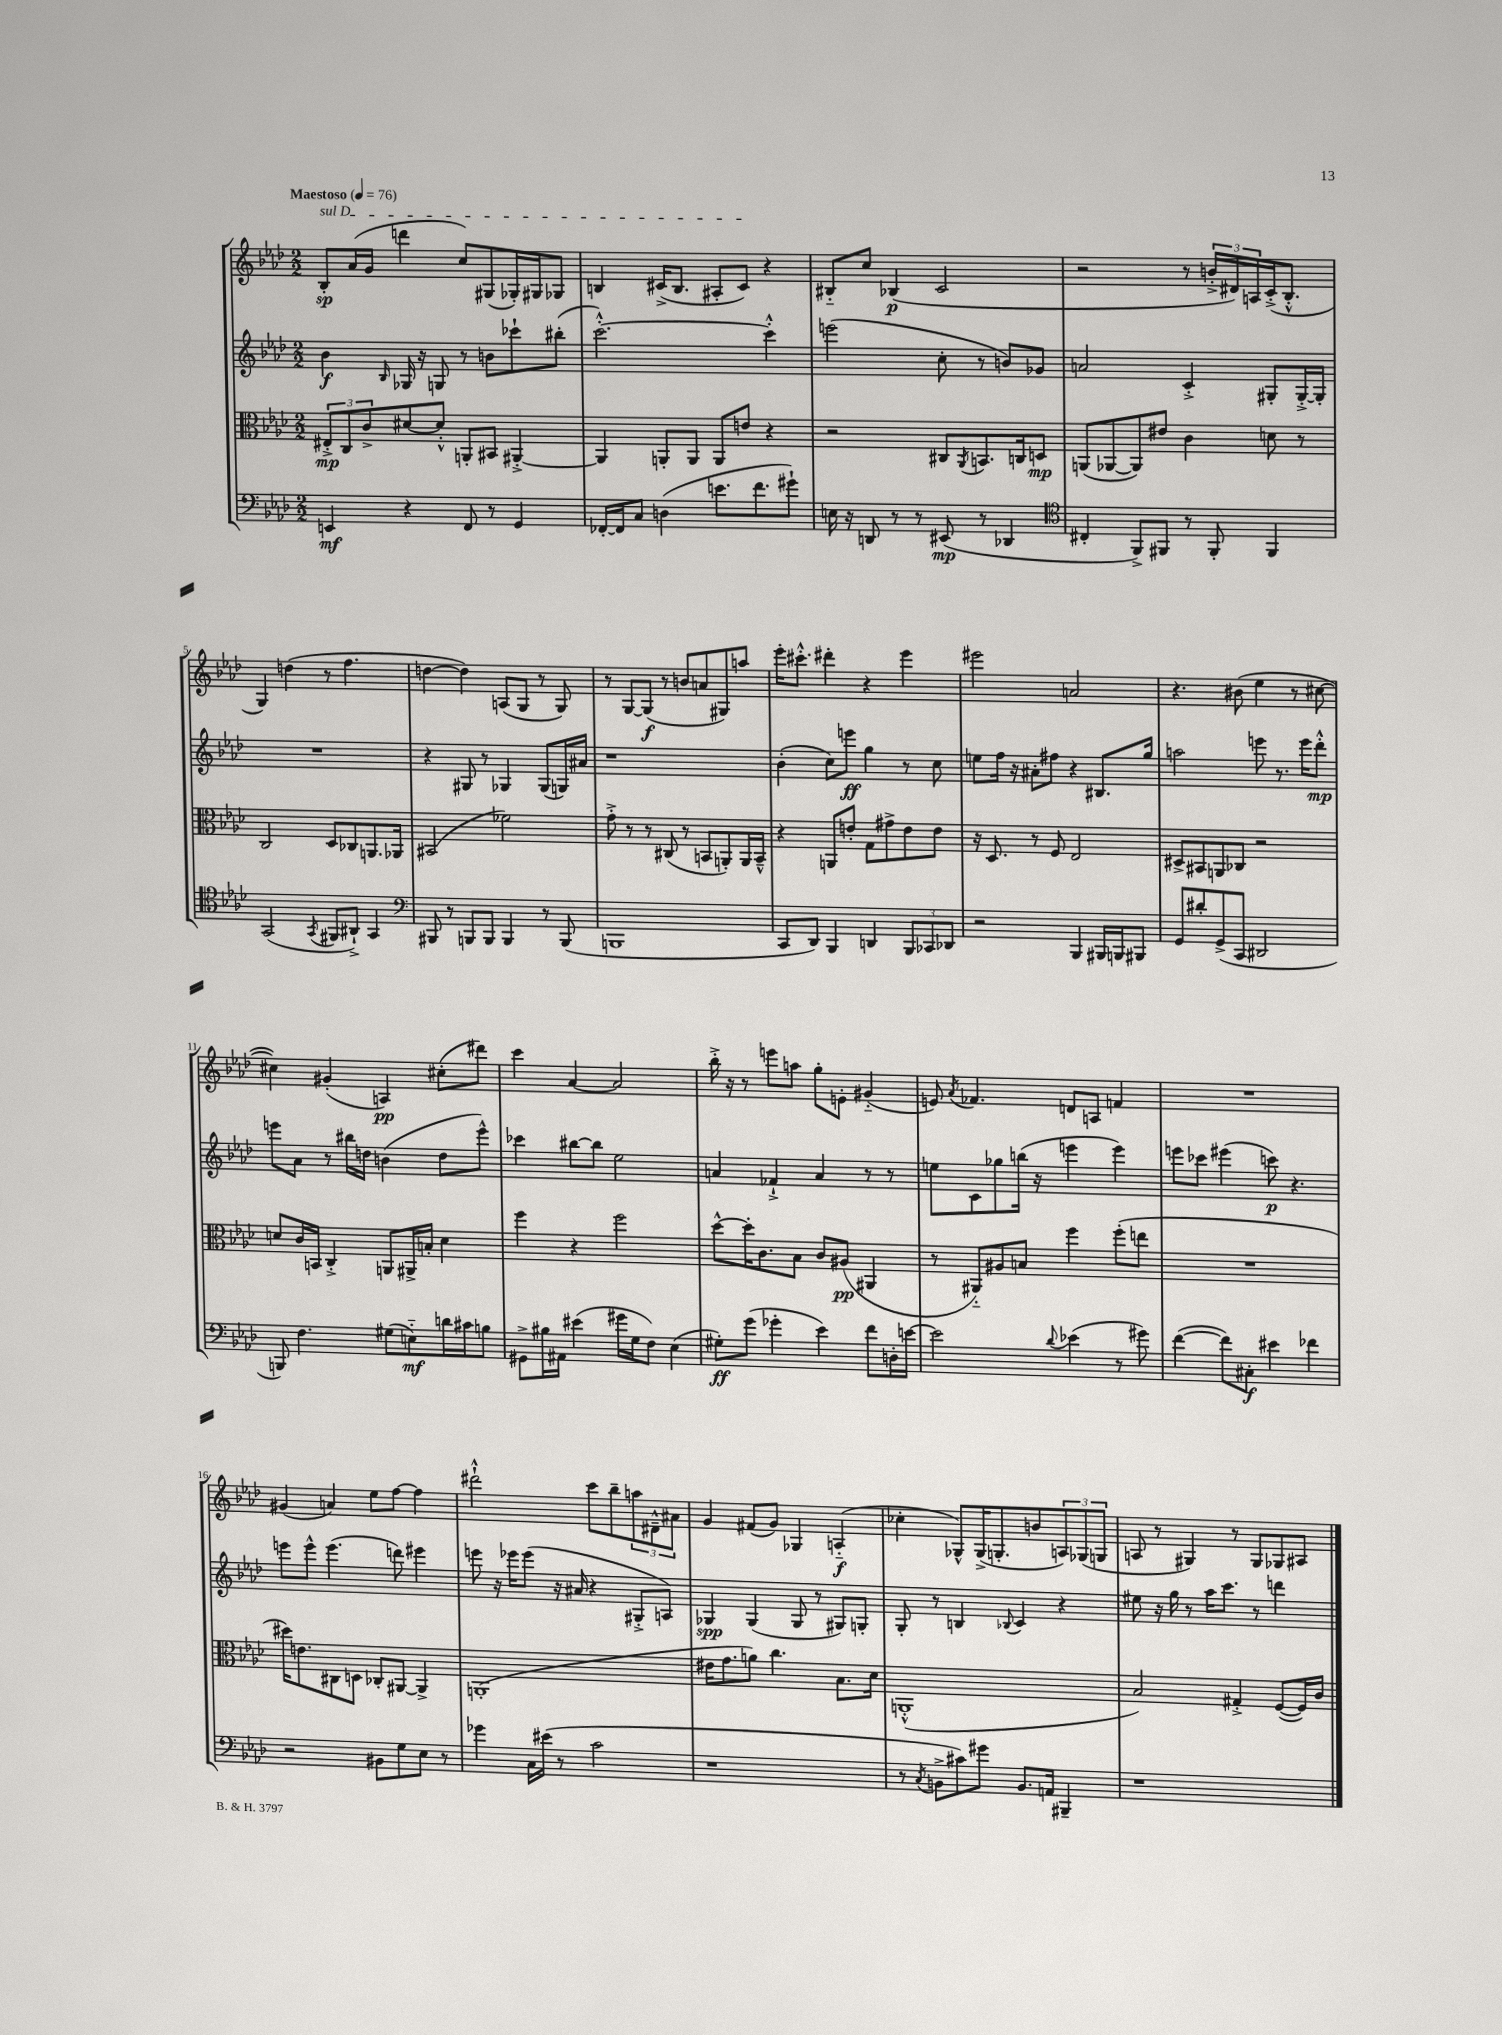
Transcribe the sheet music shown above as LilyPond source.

<<
\new StaffGroup <<
\new Staff = "s0" {
    \clef treble \key aes \major \numericTimeSignature \time 2/2 \tempo "Maestoso" 4 = 76
    \once \override TextSpanner.bound-details.left.text = \markup { \italic "sul D" } bes8-.\sp\startTextSpan aes'16( g'16 d'''4 c''8) gis8( ges16-.) gis16 ges8 |
    b4 cis'16->( b8. ais8-. cis'8\stopTextSpan) r4 |
    bis8-_ c''8 bes4\p( c'2 |
    r2 r8 \tuplet 3/2 { b'16-.-> dis'16) a16 } c'16-.->( bes8.-.-^ |
    g4) d''4( r8 f''4. |
    d''4~ d''4) a8( g8 r8 g8) |
    r8 g8~ g8\f( r8 b'8 a'8 gis8) a''8 |
    ees'''16-. cis'''8.-.-^ dis'''4-. r4 ees'''4 |
    eis'''2 a'2 |
    r4. bis'8( ees''4 r8 cis''8~ |
    cis''4) gis'4-.( a4\pp) cis''8-.( dis'''8) |
    c'''4 aes'4~ aes'2 |
    bes''16-.-> r16 r8 e'''8 a''8 g''8-. e'8-. gis'4-_( |
    e'8) \acciaccatura { aes'8 } fes'4. d'8 a8 f'4 |
    R1 |
    gis'4( a'4) ees''8 f''8~ f''4 |
    dis'''2-!-^ c'''8 bes''8-- \tuplet 3/2 { a''8 dis'8---^ ais'8 } |
    g'4 fis'8( g'8) ges4 a4-_\f( |
    ces''4-. ges8-^) ges16->( g8.-. b'8 \tuplet 3/2 { a8) ges8( g8 } |
    a8 r8 gis4) r8 gis8 ges8 ais8 \bar "|." |
}
\new Staff = "s1" {
    \clef treble \key aes \major \numericTimeSignature \time 2/2
    bes'4\f \grace { bes16 } ges16 r16 g8 r8 b'8 ces'''8-! bis''8-.( |
    c'''2.~-.-^) c'''4-.-^ |
    e'''2( c''8-. r8 b'8) ges'8 |
    a'2 c'4-.-> gis8-. gis16~-.-> gis16-. |
    R1 |
    r4 gis8 r8 ges4 ges8( g16) ais'16 |
    r1 |
    bes'4-.( c''8) e'''8\ff g''4 r8 c''8 |
    e''8 f''16 r16 ais'8-. fis''8 r4 bis8. g''16 |
    a''2 e'''8 r8. e'''16 des'''8-.-^\mp |
    e'''8 aes'8 r8 bis''16 d''16 b'4( d''8 e'''8-^) |
    ces'''4 bis''8~ bis''8 ees''2 |
    a'4 fes'4-!-> a'4 r8 r8 |
    e''8 c'8 ges''8 b''16( r16 e'''4 e'''4) |
    e'''8 ces'''8 eis'''4( c'''8\p) r4. |
    e'''8 e'''8-^ e'''4.( d'''8) eis'''4 |
    e'''8 r16 ees'''16 ees'''8( r16 ais'16 r4 gis8-.-> a8) |
    ges4\spp ges4( ges8 r8 gis8) g8-. |
    g8-. r8 b4 \appoggiatura { bes8 } c'4 r4 |
    eis''8 r16 g''16 r8 aes''16 c'''8. r8 d'''4 \bar "|." |
}
\new Staff = "s2" {
    \clef alto \key aes \major \numericTimeSignature \time 2/2
    \tuplet 3/2 { eis8-.->\mp c8 c'8-> } dis'8~ dis'8-.-^ a,8-. bis,8 ais,4~-.-> |
    ais,4 a,8-. a,8 a,8 e'8 r4 |
    r2 cis8 \acciaccatura { aes,8 } b,8. c16 d8\mp |
    a,8( aes,8~ aes,8) eis'8 c'4 d'8 r8 |
    c2 des8 ces8 a,8. aes,16 |
    bis,2( fes'2) |
    g'8-.-> r8 r8 cis8( r8 b,8 a,8-.) a,16 b,16---^ |
    r4 a,8 e'8-. g8 gis'8-> e'8 e'8 |
    r16 des8. r8 f8 ees2 |
    dis8-> bis,8 a,8 ces8 r2 |
    d'8 c'16 b,16 c4-.-> a,8 ais,16-> b16-. d'4 |
    f''4 r4 f''2 |
    des''8~-^ des''16-. c'8. bes8 c'8 ais8\pp( ais,4 |
    r8 ais,8-_) ais8 b8 f''4 f''8-.( e''8 |
    R1 |
    dis''16) e'8. cis8 d8 ces8-. ais,8~ ais,4-> |
    a,1-.( |
    eis'16 g'8. a'8) c''4. bes8. des'16 |
    a,1-.-^( |
    bes2) gis4-.-> f8~( f16) c'16 \bar "|." |
}
\new Staff = "s3" {
    \clef bass \key aes \major \numericTimeSignature \time 2/2
    e,4\mf r4 f,8 r8 g,4 |
    fes,16~-. fes,16 c8 d4( e'8. f'8. gis'8-!) |
    e16 r16 d,8 r8 r8 eis,8\mp( r8 des,4 |
    \clef tenor cis4-. f,8->) fis,8 r8 fis,8-. fis,4 |
    g,2( \acciaccatura { g,8 } fis,8 ais,8-!->) g,4 |
    \clef bass bis,,8 r8 b,,8 b,,8 b,,4 r8 b,,8( |
    b,,1 |
    c,8 des,8) bes,,4 d,4 \tuplet 3/2 { bes,,8 ces,8 des,8 } |
    r2 bes,,4 bis,,16 b,,16 bis,,8 |
    g,8 dis'8-. g,8->( c,8 dis,2 |
    b,,8) f4. gis8( e8-_\mf) d'16 cis'16 b8 |
    gis,8-> bis16 ais,16 eis'4( gis'16 g16 f8) ees4( |
    gis8-.\ff) g'8( ges'4-. ees'4) f'8 d16-. e'16~ |
    e'2 \appoggiatura { des'8 } ees'4( r8 gis'8) |
    f'4~( f'8) cis8-.\f eis'4 fes'4 |
    r2 bis,8 g8 ees8 r8 |
    ges'4 c16 eis'16( r8 c'2 |
    r1 |
    r8 \acciaccatura { c8 } b,8-> cis'8) gis'8 b,8. a,16 bis,,4-- |
    r1 \bar "|." |
}
>>
>>
